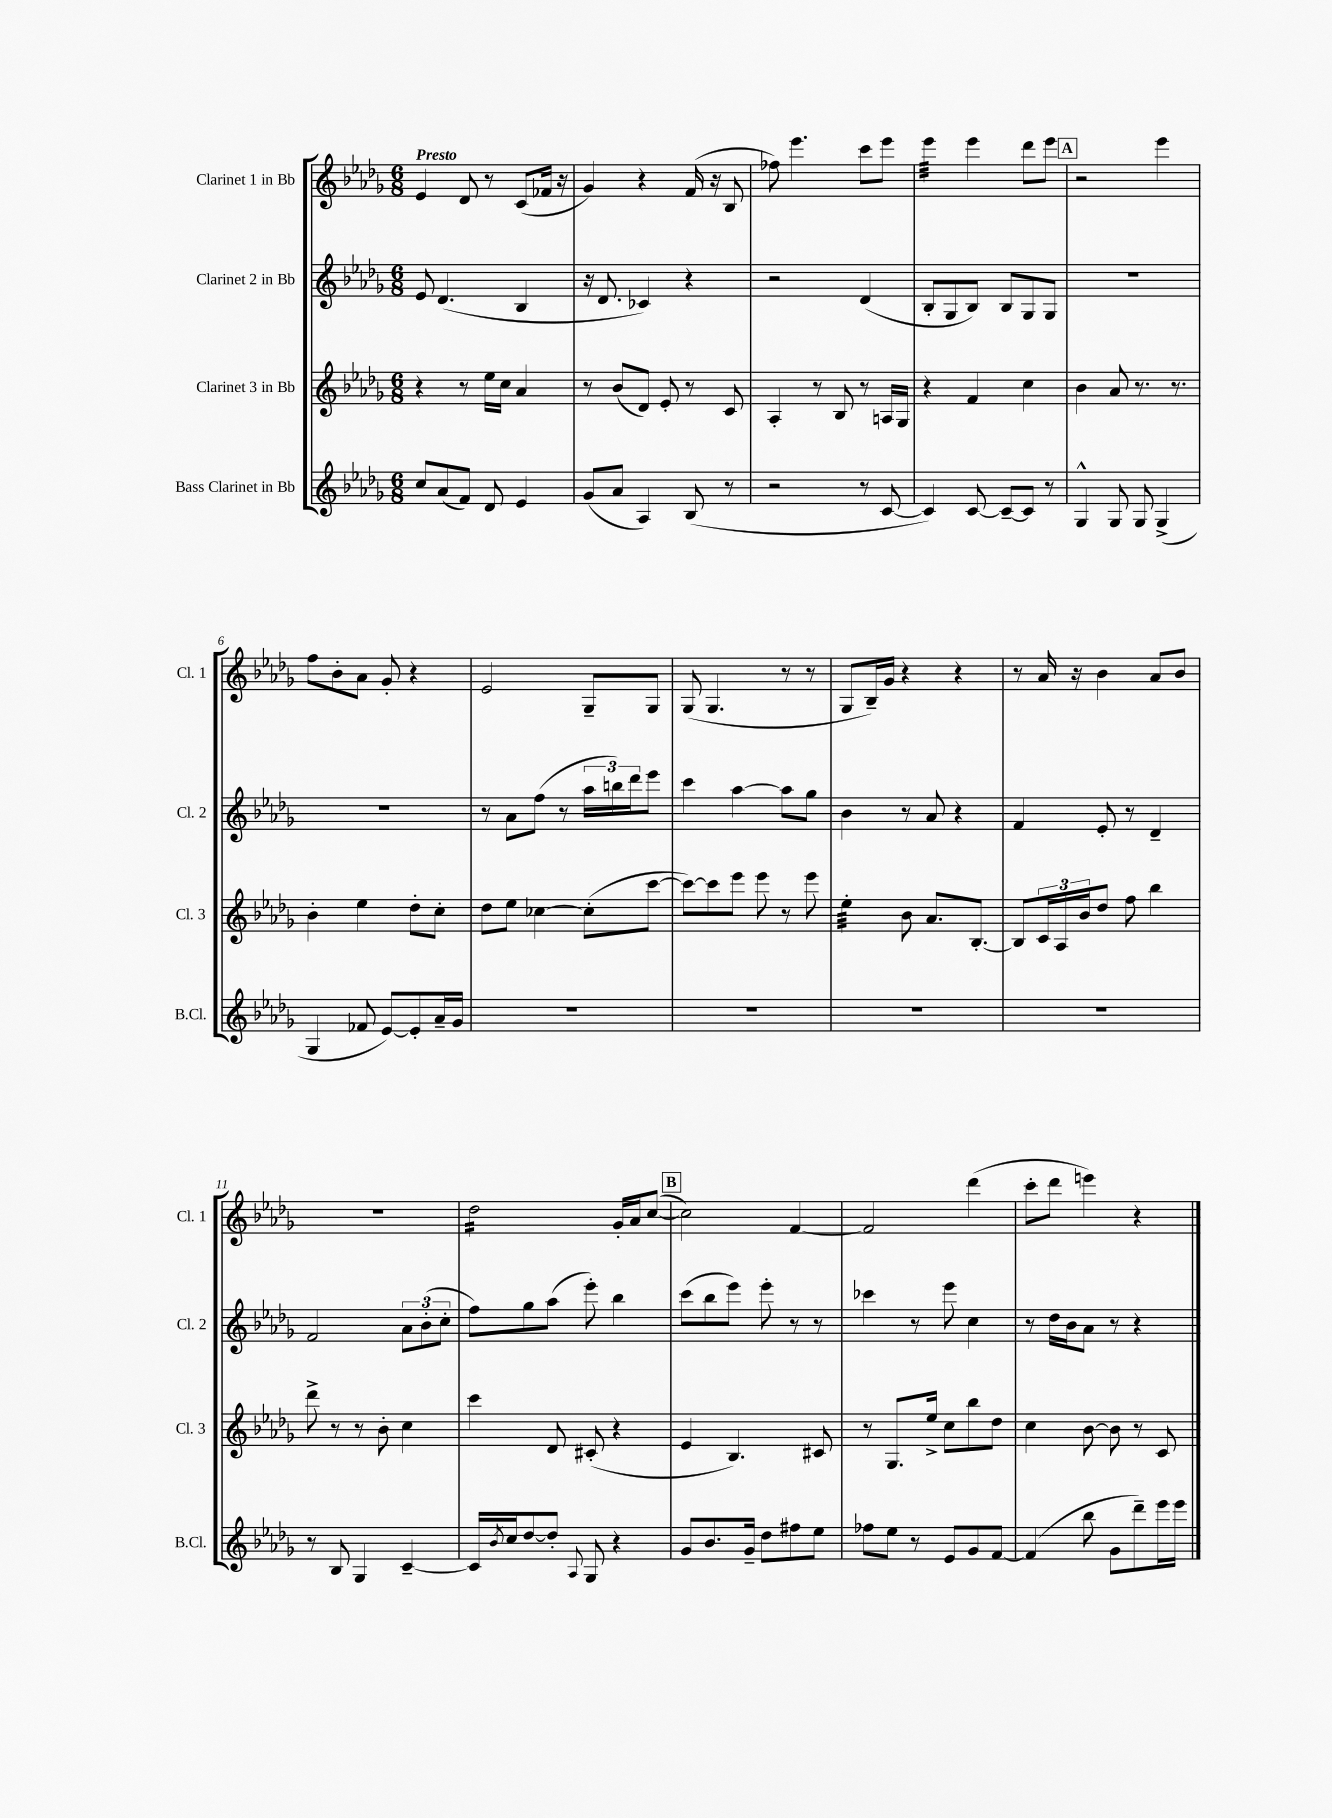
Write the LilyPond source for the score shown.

<<
\new StaffGroup <<
\new Staff = "s0" \with { instrumentName = "Clarinet 1 in Bb" shortInstrumentName = "Cl. 1" } {
    \clef treble \key des \major \numericTimeSignature \time 6/8 \tempo "Presto"
    ees'4 des'8 r8 c'8( fes'16 r16 |
    ges'4) r4 f'16( r16 bes8 |
    fes''8) ees'''4. c'''8 ees'''8 |
    ees'''4:32 ees'''4 des'''8 ees'''8 |
    \mark \markup { \box "A" } r2 ees'''4 |
    f''8 bes'8-. aes'8 ges'8-. r4 |
    ees'2 ges8-- ges8 |
    ges8( ges4. r8 r8 |
    ges8 bes16--) ges'16 r4 r4 |
    r8 aes'16 r16 bes'4 aes'8 bes'8 |
    R2. |
    des''2:16 ges'16-. aes'16 c''8~( |
    \mark \markup { \box "B" } c''2) f'4~ |
    f'2 des'''4( |
    c'''8-. des'''8 e'''4) r4 \bar "|." |
}
\new Staff = "s1" \with { instrumentName = "Clarinet 2 in Bb" shortInstrumentName = "Cl. 2" } {
    \clef treble \key des \major \numericTimeSignature \time 6/8
    ees'8 des'4.( bes4 |
    r16 des'8. ces'4) r4 |
    r2 des'4( |
    bes8-. ges8 bes8) bes8 ges8 ges8 |
    \mark \markup { \box "A" } R2. |
    R2. |
    r8 aes'8 f''8( r8 \tuplet 3/2 { aes''16 b''16) des'''16 } ees'''8 |
    c'''4 aes''4~ aes''8 ges''8 |
    bes'4 r8 aes'8 r4 |
    f'4 ees'8-. r8 des'4-- |
    f'2 \tuplet 3/2 { aes'8 bes'8-.( c''8-. } |
    f''8) ges''8 aes''8( ees'''8-.) bes''4 |
    \mark \markup { \box "B" } c'''8( bes''8 ees'''8) ees'''8-. r8 r8 |
    ces'''4 r8 ees'''8 c''4 |
    r8 des''16 bes'16 aes'8 r8 r4 \bar "|." |
}
\new Staff = "s2" \with { instrumentName = "Clarinet 3 in Bb" shortInstrumentName = "Cl. 3" } {
    \clef treble \key des \major \numericTimeSignature \time 6/8
    r4 r8 ees''16 c''16 aes'4 |
    r8 bes'8( des'8) ees'8-. r8 c'8 |
    aes4-. r8 bes8 r8 a16 ges16 |
    r4 f'4 c''4 |
    \mark \markup { \box "A" } bes'4 aes'8 r8. r8. |
    bes'4-. ees''4 des''8-. c''8-. |
    des''8 ees''8 ces''4~ ces''8-.( c'''8~ |
    c'''8~) c'''8 ees'''8 ees'''8 r8 ees'''8 |
    ees''4:32-. bes'8 aes'8. bes8.~-. |
    bes8 \tuplet 3/2 { c'16 aes16 bes'16 } des''8 f''8 bes''4 |
    des'''8-> r8 r8 bes'8-. c''4 |
    c'''4 des'8 cis'8-.( r4 |
    \mark \markup { \box "B" } ees'4 bes4.) cis'8 |
    r8 ges8. ees''16-> c''8 bes''8 des''8 |
    c''4 bes'8~ bes'8 r8 c'8 \bar "|." |
}
\new Staff = "s3" \with { instrumentName = "Bass Clarinet in Bb" shortInstrumentName = "B.Cl." } {
    \clef treble \key des \major \numericTimeSignature \time 6/8
    c''8 aes'8( f'8) des'8 ees'4 |
    ges'8( aes'8 aes4) bes8( r8 |
    r2 r8 c'8~ |
    c'4) c'8~ c'8~-- c'8 r8 |
    \mark \markup { \box "A" } ges4-^ ges8 ges8 ges4->( |
    ges4 fes'8 ees'8~) ees'8-. aes'16-- ges'16 |
    R2. |
    R2. |
    R2. |
    R2. |
    r8 bes8 ges4 c'4~-- |
    c'16 \acciaccatura { bes'8 } c''16 des''8~ des''8-. \appoggiatura { aes8 } ges8 r4 |
    \mark \markup { \box "B" } ges'8 bes'8. ges'16-- des''8 fis''8 ees''8 |
    fes''8 ees''8 r8 ees'8 ges'8 f'8~ |
    f'4( bes''8 ges'8 des'''8--) ees'''16 ees'''16 \bar "|." |
}
>>
>>
